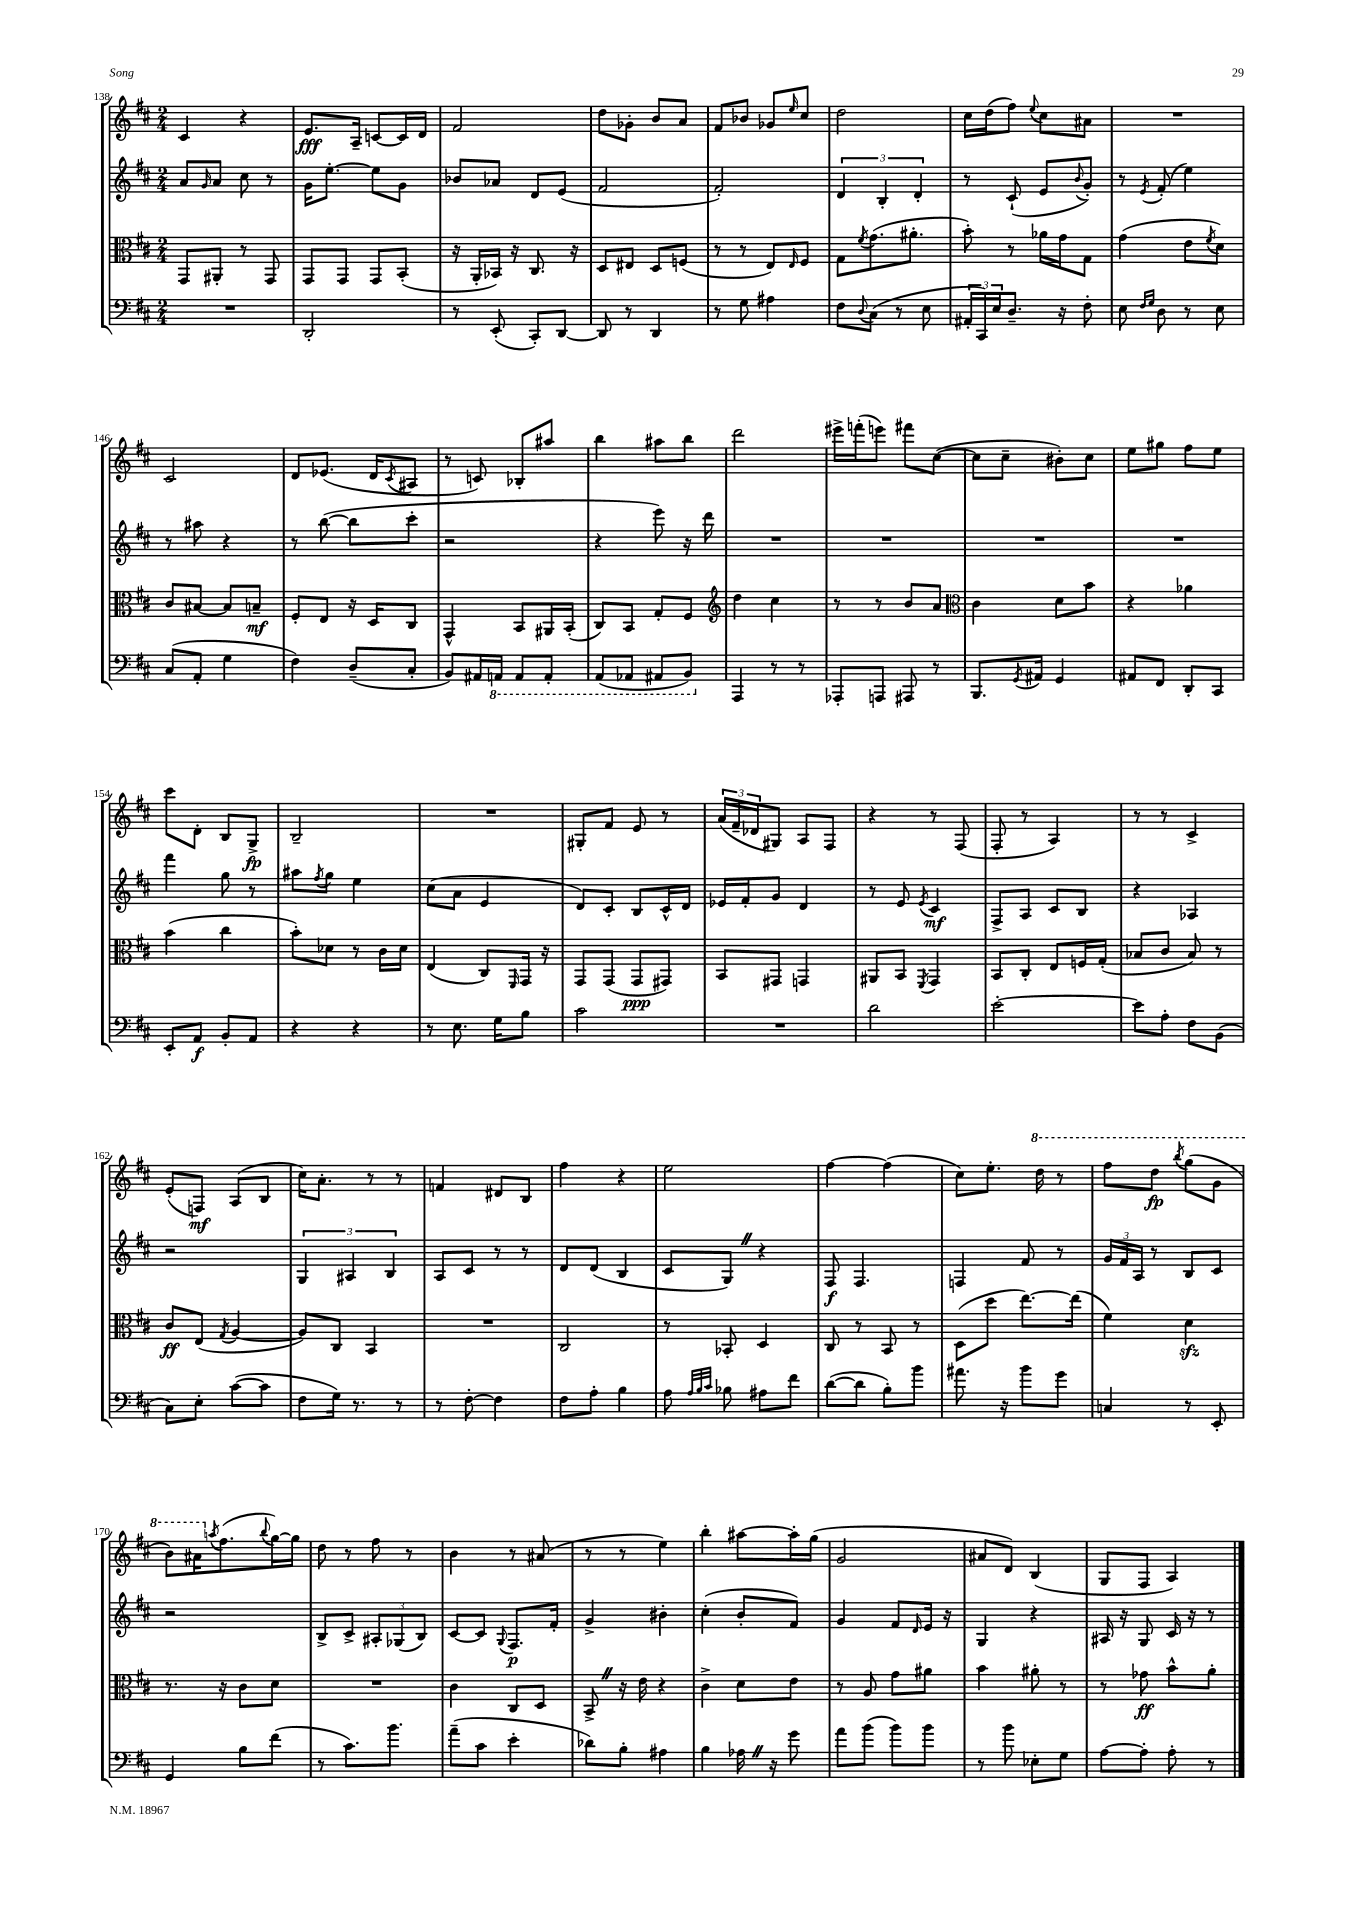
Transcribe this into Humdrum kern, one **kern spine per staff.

**kern	**kern	**kern	**kern
*staff4	*staff3	*staff2	*staff1
*clefF4	*clefC3	*clefG2	*clefG2
*k[f#c#]	*k[f#c#]	*k[f#c#]	*k[f#c#]
*M2/4	*M2/4	*M2/4	*M2/4
2r	8GG	8a	4c#
.	.	16qqg	.
.	8AA#'	8a	.
.	8r	8cc#	4r
.	8GG	8r	.
=	=	=	=
2DD'	8GG	16g	8.e
.	.	[8.ee'	.
.	8GG	.	.
.	.	.	16A~
.	8GG	8ee]	[8c
.	(8BB'	8g	16c]
.	.	.	16d
=	=	=	=
8r	16r	8b-	2f#
.	16AA'	.	.
(8EE'	16BB-)	8a-	.
.	16r	.	.
8CC#')	8.C#	8d	.
[8DD	.	(8e	.
.	16r	.	.
=	=	=	=
8DD]	8D	2f#	8dd
8r	8E#	.	8g-'
4DD	8D	.	8b
.	(8F	.	8a
=	=	=	=
8r	8r	2f#')	8f#
8G	8r	.	8b-
4A#	8E)	.	8g-
.	16qqE	.	16qqee
.	8F#	.	8cc#
=	=	=	=
8F#	8G	6d	2dd
8qqD	8qf#	.	.
(8C#	(8.g	.	.
.	.	6B'	.
8r	.	.	.
.	8.a#'	.	.
.	.	6d'	.
8E	.	.	.
=	=	=	=
24AA#'	8b')	8r	16cc#
24CC#)	.	.	.
.	.	.	(16dd
24E	.	.	.
8.D~	8r	(8c#`	8ff#)
.	.	.	8qqee
.	16a-	8e	8cc#
16r	16g	.	.
.	.	8qqb	.
8F#'	8G	8g')	8a#
=	=	=	=
8E	(4g	8r	2r
16qqF#	.	.	.
16qqG	.	8qe	.
8D	.	(8f#'	.
8r	8e	4ee)	.
.	8qf#	.	.
8E	8d)	.	.
=	=	=	=
(8C#	8c#	8r	2c#
8AA'	[8B#	8aa#	.
4G	8B#]	4r	.
.	8B~	.	.
=	=	=	=
4F#)	8F#'	8r	8d
.	8E	([8bb	(8.e-
(8D~	16r	8bb]	.
.	16D	.	16d
.	.	.	8qc#
8C#'	8C#	8ccc#'	8A#
=	=	=	=
8BB)	4GG^^	2r	8r
16AA#	.	.	8c)
16AAA	.	.	.
8AAA	8BB	.	8B-'
8AAA'	16AA#	.	8aa#
.	(16BB'	.	.
=	=	=	=
(8AAA	8C#)	4r	4bb
8AAA-	8BB	.	.
8AAA#	8G'	8eee)	8aa#
8BBB)	8F#	16r	8bb
.	.	16ddd	.
=	=	=	=
*	*clefG2	*	*
4AAA	4dd	2r	2ddd
8r	4cc#	.	.
8r	.	.	.
=	=	=	=
8AAA-'	8r	2r	16eee#^
.	.	.	(16fff'
8AAA	8r	.	8eee)
8AAA#	8b	.	8fff#
8r	8a	.	([8cc#
=	=	=	=
*	*clefC3	*	*
8.BBB	4c#	2r	8cc#]
.	.	.	8cc#~
8qGG	.	.	.
16AA#	.	.	.
4GG	8d	.	8b#')
.	8b	.	8cc#
=	=	=	=
8AA#	4r	2r	8ee
8FF#	.	.	8gg#
8DD'	4a-	.	8ff#
8CC#	.	.	8ee
=	=	=	=
8EE'	(4b	4fff#	8ccc#
8AA	.	.	8d'
8BB'	4cc#	8gg	8B
8AA	.	8r	8G^
=	=	=	=
4r	8b')	8aa#	2B~
.	.	8qff#	.
.	8d-	8gg	.
4r	8r	4ee	.
.	16c#	.	.
.	16d-	.	.
=	=	=	=
8r	(4E	(8cc#	2r
8.E	.	8a	.
.	8C#)	4e	.
16G	.	.	.
.	16qqFF#	.	.
8B	16GG	.	.
.	16r	.	.
=	=	=	=
2c#	8GG	8d)	8G#'
.	(8GG	8c#'	8f#
.	8GG	8B	8e
.	8GG#)	16c#^^	8r
.	.	16d	.
=	=	=	=
2r	8BB	16e-	(24a
.	.	.	24f#~
.	.	16f#'	.
.	.	.	24d-
.	8GG#	8g	8G#)
.	4GG	4d	8A
.	.	.	8F#
=	=	=	=
2d	8AA#	8r	4r
.	8BB	8e	.
.	8qFF#	8qe	.
.	4GG	4c#	8r
.	.	.	(8F#
=	=	=	=
[2e'	8BB	8F#^	8F#'
.	8C#'	8A	8r
.	8E	8c#	4A)
.	16F	8B	.
.	(16G'	.	.
=	=	=	=
8e]	8B-	4r	8r
8A'	8c#	.	8r
8F#	8B-)	4A-	4c#^
(8BB	8r	.	.
=	=	=	=
8C#)	8c#	2r	(8e'
8E'	(8E	.	8F)
.	8qG	.	.
([8c#	[4A	.	(8A
8c#]	.	.	8B
=	=	=	=
8F#	8A])	6G	16cc#)
.	.	.	8.a'
16G)	8C#	.	.
.	.	6A#	.
8.r	.	.	.
.	4BB	.	8r
.	.	6B	.
8r	.	.	8r
=	=	=	=
8r	2r	8A	4f
[8F#'	.	8c#	.
4F#]	.	8r	8d#
.	.	8r	8B
=	=	=	=
8F#	2C#	8d	4ff#
8A'	.	(8d	.
4B	.	4B	4r
=	=	=	=
8A	8r	8c#	2ee
32qqA	.	.	.
32qqB	.	.	.
32qqc#	.	.	.
8B-	8BB-'	8G)	.
8A#	4D	4r	.
8f#	.	.	.
=	=	=	=
([8d	8C#	8F#	[4ff#
8d]	8r	4.F#	.
8B')	8BB	.	(4ff#]
8b	8r	.	.
=	=	=	=
8.a#	(8D	4F	8cc#)
.	8dd	.	8.ee'
16r	.	.	.
8b	[8.ee)	8f#	.
.	.	.	16ddd
8g	.	8r	8r
.	(16ee]	.	.
=	=	=	=
4C	4f#)	24g	8fff#
.	.	24f#	.
.	.	24A	.
.	.	8r	8ddd
.	.	.	8qbbb
8r	4d	8B	(8ggg
8EE'	.	8c#	8gg
=	=	=	=
4GG	8.r	2r	8bb)
.	.	.	16aa#
.	.	.	8qaa
.	16r	.	(8.ff#
8B	8c#	.	.
.	.	.	8qqbb
(8f#	8d	.	[16gg)
.	.	.	16gg]
=	=	=	=
8r	2r	8B^	8dd
8.c#)	.	8c#^	8r
.	.	12A#'	8ff#
8.b	.	.	.
.	.	(12G-	.
.	.	.	8r
.	.	12B)	.
=	=	=	=
(8a~	4c#	[8c#	4b
8c#	.	8c#]	.
.	.	8qqG	.
4e'	8C#	8.F#	8r
.	8D	.	(8a#
.	.	16f#'	.
=	=	=	=
8d-)	8BB^	4g^	8r
8B'	16r	.	8r
.	16e	.	.
4A#	4r	4b#'	4ee)
=	=	=	=
4B	4c#^	(4cc#'	4bb'
16A-	8d	8b'	[8aa#
16r	.	.	.
8g	8e	8f#)	16aa#']
.	.	.	(16gg
=	=	=	=
8a	8r	4g	2g
(8b	8A	.	.
8b)	8g	8f#	.
.	.	16qqd	.
8b	8a#	16e	.
.	.	16r	.
=	=	=	=
8r	4b	4G	8a#
8b	.	.	8d)
8E-'	8a#'	4r	(4B
8G	8r	.	.
=	=	=	=
[8A	8r	16A#	8G
.	.	16r	.
8A']	8g-	8G	8F#
8A'	8b^^	16c#	4A)
.	.	16r	.
8r	8a'	8r	.
==	==	==	==
*-	*-	*-	*-
